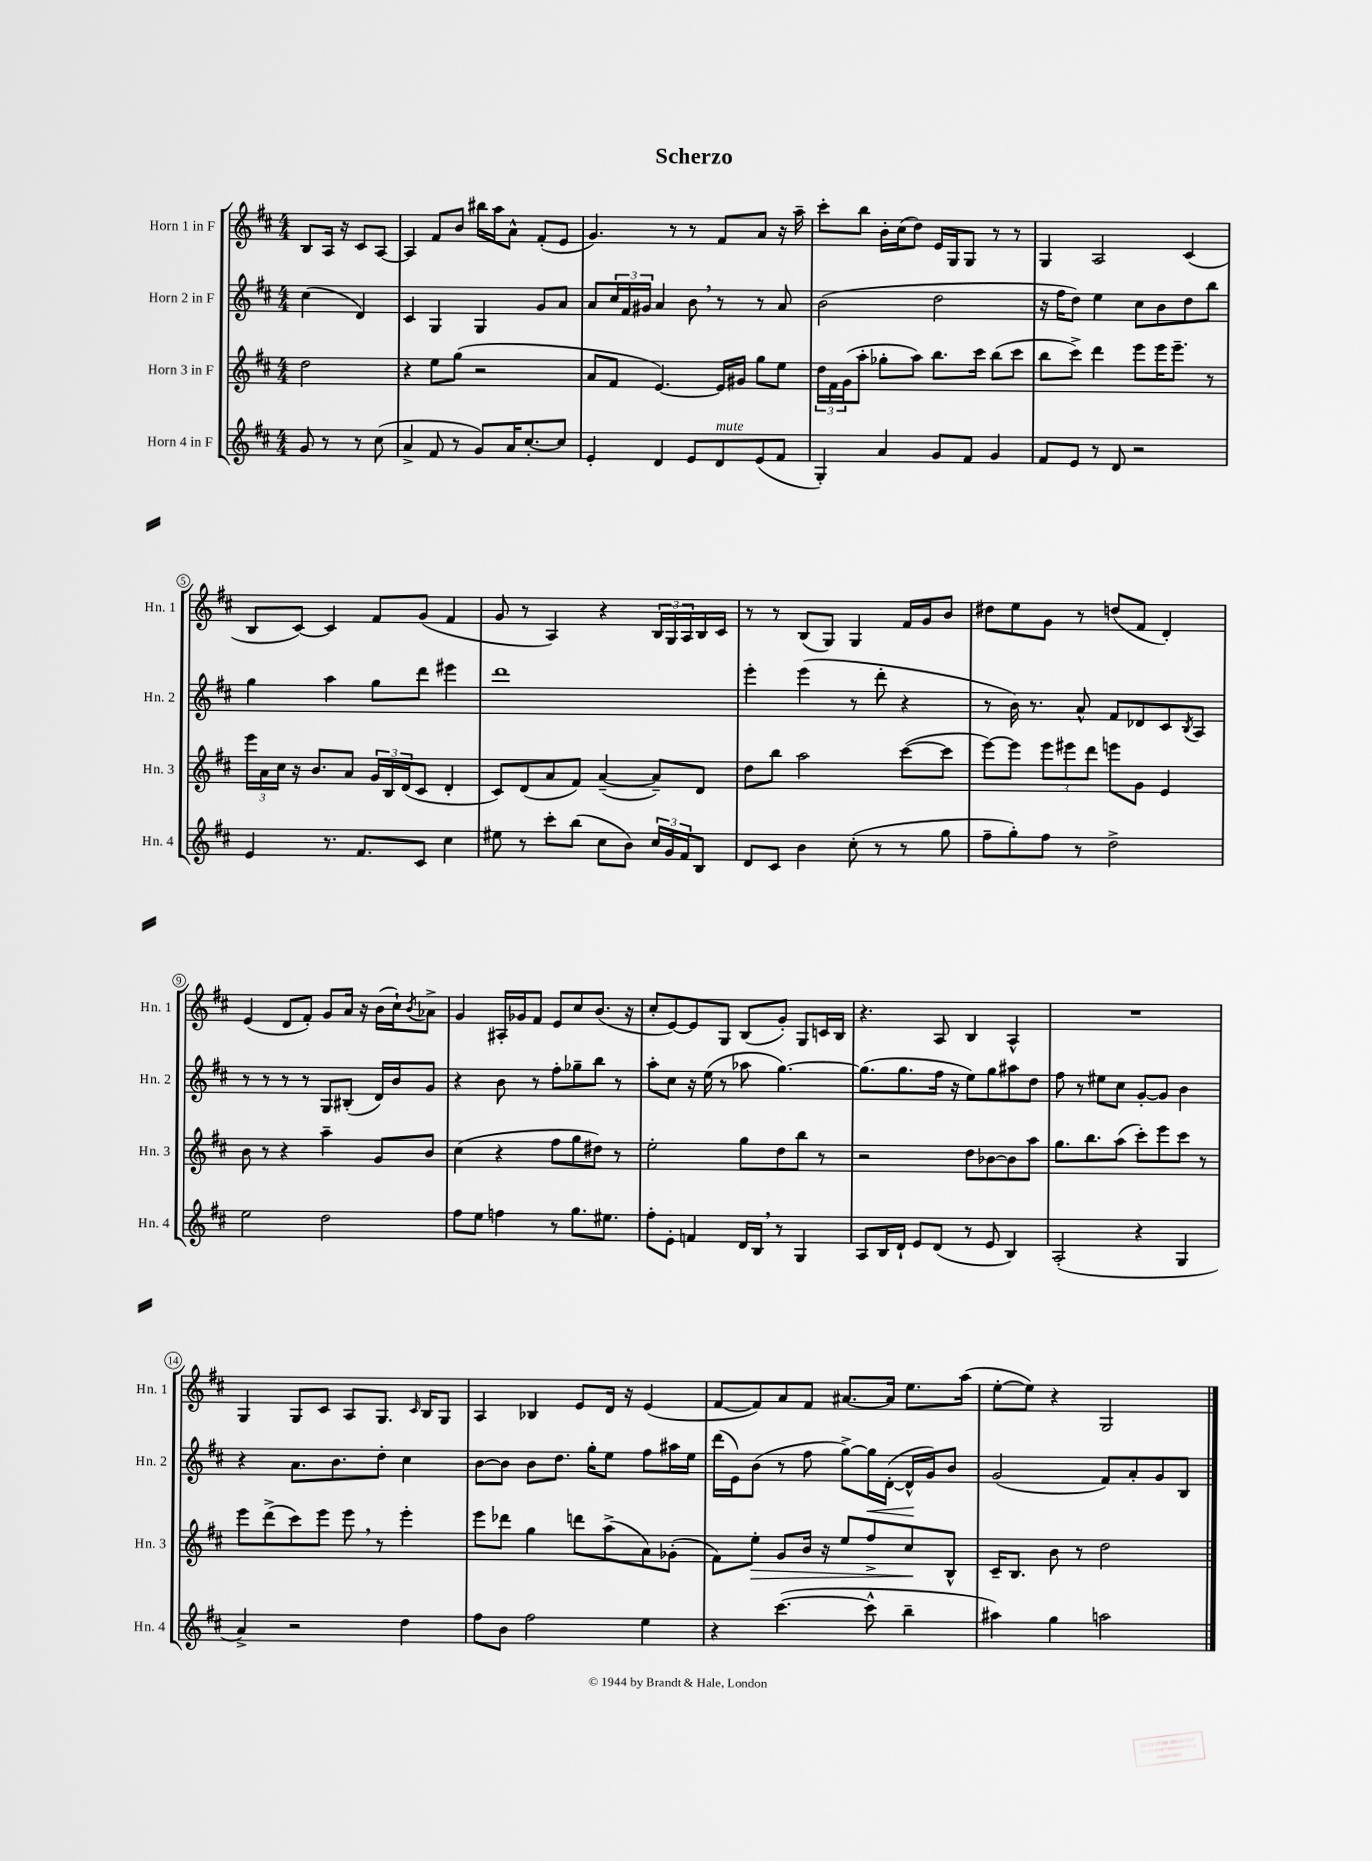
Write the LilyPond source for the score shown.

\header { title = "Scherzo" }
<<
\new StaffGroup <<
\new Staff = "s0" \with { instrumentName = "Horn 1 in F" shortInstrumentName = "Hn. 1" } {
    \clef treble \key d \major \numericTimeSignature \time 4/4 \partial 2
    b8 a16 r16 cis'8 a8~ |
    a4 fis'8 b'8 bis''16 a''16 a'8-^ fis'8-.( e'8 |
    g'4.) r8 r8 fis'8 a'8 r16 a''16-- |
    cis'''8-. b''8 b'16-. cis''16( d''8) e'16 g16 g8 r8 r8 |
    g4 a2 cis'4( |
    b8 cis'8~) cis'4 fis'8 g'8( fis'4 |
    g'8 r8 a4) r4 \tuplet 3/2 { b16 g16 a16 } b16 cis'16 |
    r8 r8 b8( g8) g4 fis'16 g'16 b'8 |
    dis''8 e''8 g'8 r8 d''8( fis'8 d'4-.) |
    e'4( d'8 fis'8-.) g'8 a'16 r16 b'16( cis''16-!) \acciaccatura { b'8 } aes'8-> |
    g'4 ais16-. ges'16 fis'8 e'8 cis''8 b'8.( r16 |
    cis''8-. e'8~) e'8 g8 b8( g'8-.) g8 c'16 b16 |
    r4. a8 b4 a4-^ |
    R1 |
    g4 g8 cis'8 a8 g8. \grace { cis'16 } b16 g8 |
    a4 bes4 e'8 d'16 r16 e'4( |
    fis'8~ fis'8) a'8 fis'8 ais'8.~ ais'16 e''8. a''16( |
    e''8~-. e''8) r4 g2 \bar "|." |
}
\new Staff = "s1" \with { instrumentName = "Horn 2 in F" shortInstrumentName = "Hn. 2" } {
    \clef treble \key d \major \numericTimeSignature \time 4/4 \partial 2
    cis''4( d'4) |
    cis'4 g4 g4 g'8 a'8 |
    a'8 \tuplet 3/2 { cis''16 fis'16 gis'16 } a'4 b'8 \breathe r8 r8 a'8 |
    b'2( d''2 |
    r16 fis''16 d''8) e''4 cis''8 b'8 d''8 b''8 |
    g''4 a''4 g''8 d'''8 eis'''4 |
    d'''1 |
    e'''4-. e'''4( r8 d'''8-. r4 |
    r8 b'16) r8. a'8-^ fis'8 des'8 cis'8 \acciaccatura { b8 } a8 |
    r8 r8 r8 r8 g8 bis8-.( d'16) b'16 g'8 |
    r4 b'8 r8 fis''8-. ges''8-- b''8 r8 |
    a''8-. cis''8 r16 e''16( r8 aes''8 g''4.~) |
    g''8.( g''8. fis''16 r16 e''8) g''8 ais''8 d''8 |
    fis''8 r8 eis''8 cis''8 g'8~-. g'8 b'4 |
    r4 a'8. b'8. d''8-. cis''4 |
    b'8~ b'8 b'8 d''8. g''16-. e''8 fis''8 ais''16 e''16 |
    d'''16( e'16) b'8( r8 fis''8 g''8~->) g''16\< d'16~-.( d'16-^\! g'16) b'8 |
    g'2( fis'8) a'8-. g'8 b8 \bar "|." |
}
\new Staff = "s2" \with { instrumentName = "Horn 3 in F" shortInstrumentName = "Hn. 3" } {
    \clef treble \key d \major \numericTimeSignature \time 4/4 \partial 2
    d''2 |
    r4 e''8 g''8( r2 |
    a'8 fis'8 e'4.~) e'16 gis'16 g''8 e''8 |
    \tuplet 3/2 { d''16 fis'16 g'16( } a''8-. ges''8-. a''8) b''8. cis'''16 b''8( cis'''8 |
    b''8 cis'''8->) d'''4 e'''8 e'''16 e'''8.-- r8 |
    \tuplet 3/2 { e'''16 a'16 cis''16 } r16 b'8. a'8 \tuplet 3/2 { g'16 b16 d'16( } cis'8 d'4-. |
    cis'8) d'8( a'8 fis'8) a'4~--( a'8--) d'8 |
    d''8 b''8 a''2 cis'''8~( cis'''8 |
    e'''8~) e'''8 \tuplet 3/2 { e'''8 eis'''8 d'''8 } e'''8 g'8 e'4 |
    b'8 r8 r4 a''4-- g'8 b'8 |
    cis''4( r4 fis''8 g''8 dis''8) r8 |
    e''2-. g''8 d''8 b''8 r8 |
    r2 d''8 bes'8~ bes'8 a''8 |
    g''8. b''8. a''8( cis'''8-.) e'''8 cis'''8 r8 |
    e'''8 d'''8->( cis'''8) e'''8 e'''8 \breathe r8 e'''4-. |
    e'''8 des'''8 g''4 d'''8 a''8->( a'8) ges'8-.( |
    fis'8) e''8-.\> g'8 b'16 r16 e''8 fis''8-> cis''8\! b8-^ |
    cis'16-- b8. b'8 r8 d''2 \bar "|." |
}
\new Staff = "s3" \with { instrumentName = "Horn 4 in F" shortInstrumentName = "Hn. 4" } {
    \clef treble \key d \major \numericTimeSignature \time 4/4 \partial 2
    g'8 r8 r8 cis''8( |
    a'4-> fis'8 r8 g'8) a'16 cis''8.~-. cis''8 |
    e'4-. d'4 e'8 d'8^\markup { \italic "mute" } e'8( fis'8 |
    g4-.) a'4 g'8 fis'8 g'4 |
    fis'8 e'8 r8 d'8 r2 |
    e'4 r8. fis'8. cis'8 cis''4 |
    eis''8 r8 cis'''8-. b''8( cis''8 b'8) \tuplet 3/2 { cis''16 g'16 fis'16 } b8 |
    d'8 cis'8 b'4 cis''8-.( r8 r8 g''8 |
    fis''8-- g''8-.) fis''8 r8 d''2-> |
    e''2 d''2 |
    fis''8 e''8 f''4 r8 g''8. eis''8. |
    fis''8-. e'8-. f'4 d'16 b16 \breathe r8 g4 |
    a8 b16 d'16-! e'8 d'8( r8 e'8 b4) |
    a2-.( r4 g4 |
    a'4->) r2 d''4 |
    fis''8 b'8 fis''2 e''4 |
    r4 cis'''4.~( cis'''8-^ b''4-- |
    ais''4) g''4 a''2 \bar "|." |
}
>>
>>
\layout { \context { \Score \override BarNumber.stencil = #(make-stencil-circler 0.1 0.3 ly:text-interface::print) } }
